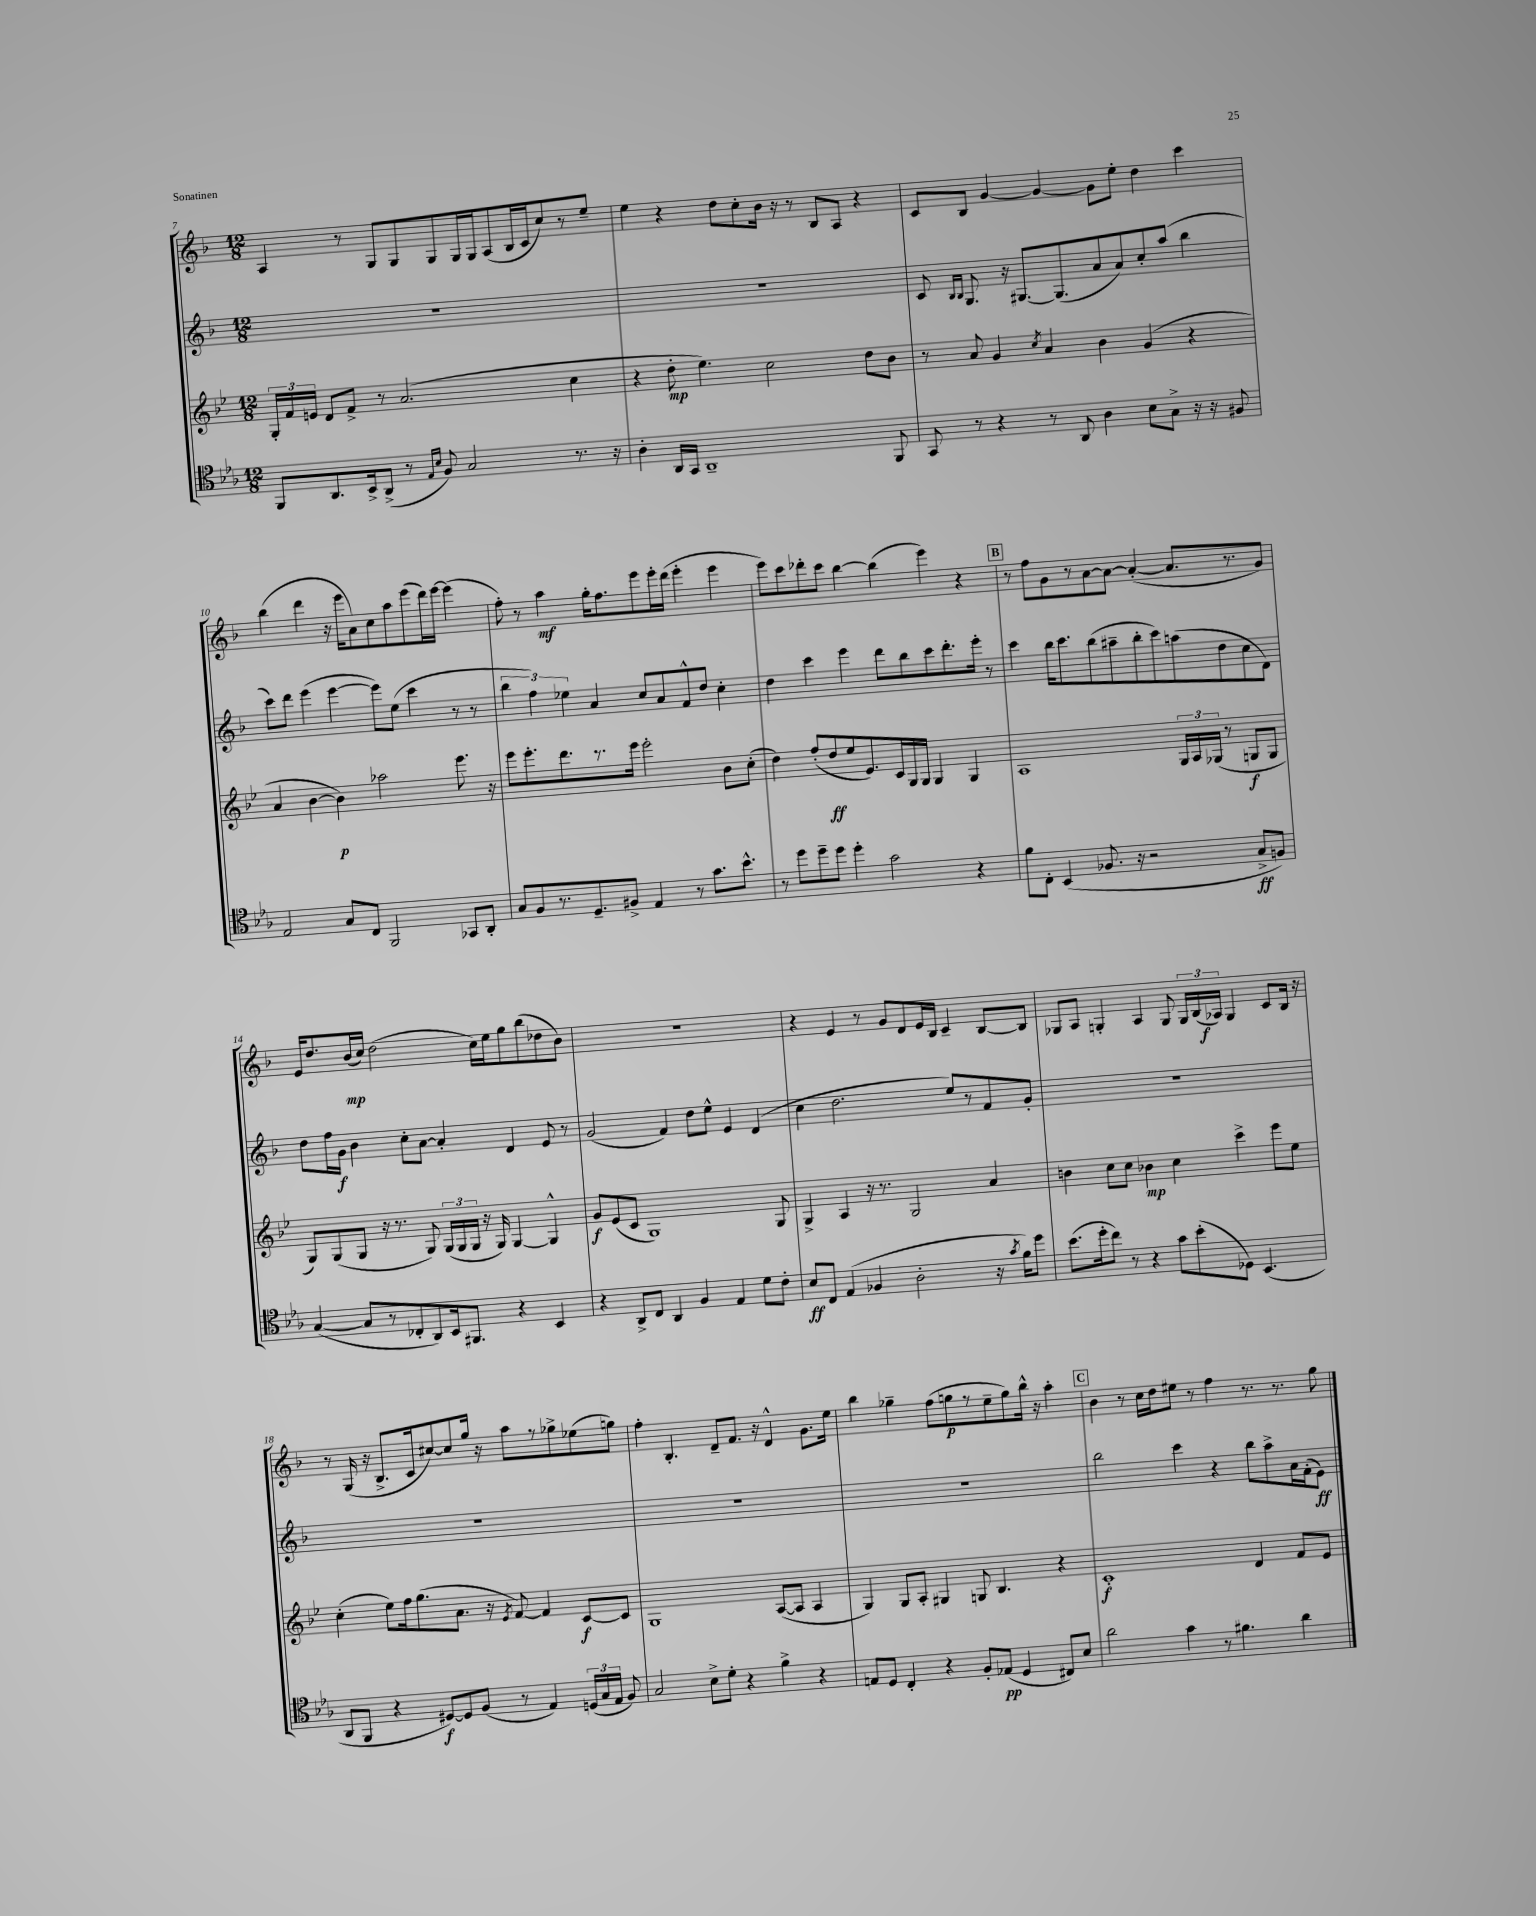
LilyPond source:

<<
\new StaffGroup <<
\new Staff = "s0" {
    \clef treble \key f \major \numericTimeSignature \time 12/8
    \autoBeamOff a4 r8 g8[ g8 g8 g16 g16 a8( bes16 c'16 c''8) r8 e''8]-- |
    e''4 r4 d''8[ c''8-. bes'16] r16 r8 bes8[ a8] r4 |
    c'8[ bes8] g'4~ g'4~ g'8[ e''8]-. d''4 c'''4 |
    bes''4( d'''4 r16 e'''16[ a'8) c''8 a''8 e'''8( d'''16) e'''16]~ e'''4( |
    f''8-.) r8 a''4\mf g''16[-. f''8. e'''8 e'''16-. d'''16]( e'''4-. e'''4 |
    e'''8[) c'''8 des'''8-. c'''8] bes''4~ bes''4( e'''4) r4 |
    \mark \markup { \box "B" } r8 f''8[ g'8 r8 a'8~ a'8]~ a'4~-.( a'8.[ r8. g'8]) |
    e'16[ d''8. bes'16\mp( c''16]) d''2( c''16[) e''16 g''8 bes''8( des''8 bes'8]) |
    r1. |
    r4 e'4 r8 g'8[ d'8 e'16 bes16] c'4-- bes8[~ bes8] |
    ges8[ a8] g4-. a4 g8 \tuplet 3/2 { g16[ bes16( aes16]\f) } g4 c'8[ bes16] r16 |
    r8 g16( r16 bes8.[-> c'16 cis''8~) cis''8 g''16] r16 a''8[ r8 ges''8-> ees''8( g''8]) |
    f''4-. bes4.-. d'8[-- f'8.] r16 d'4-^ g'8.[ e''16] |
    bes''4 ges''4-- f''8[( g''8\p r8 e''8-- g''8) bes''16]-^ r16 a''4-. |
    \mark \markup { \box "C" } bes'4 r8 c''16[ d''16 eis''8] r8 f''4 r8. r8. g''8 \bar "|." |
}
\new Staff = "s1" {
    \clef treble \key f \major \numericTimeSignature \time 12/8
    \autoBeamOff R1. |
    R1. |
    c'8 \grace { bes16[ bes16] } g8. r16 gis8.[~ gis8.( a'8 a'8) c''8-. a''8]( bes''4 |
    c'''8[) d'''8] e'''4( e'''4~ e'''8[) e''8]( c'''4 r8 r8 |
    \tuplet 3/2 { bes''4 f''4) ees''4 } a'4 c''8[ a'8 f'8-^ d''8] c''4-. |
    d''4 c'''4 e'''4 d'''8[ bes''8 c'''8 d'''8.-. e'''16]-. r8 |
    \mark \markup { \box "B" } c'''4 bes''16[ c'''8. bes''8( ais''8-- bes''8-. c'''8) a''8( d''8 c''8 d'8]) |
    d''8[ f''16 g'16]\f bes'4 c''8[-. a'8]~ a'4-. d'4 e'8 r8 |
    g'2( f'4) d''8[ e''8]-^ e'4 d'4( |
    c''4 d''2. e''8[) r8 f'8 g'8]-. |
    R1. |
    R1. |
    R1. |
    R1. |
    \mark \markup { \box "C" } bes''2 c'''4 r4 bes''8[ a''8-> a'16 f'16-.( e'8]\ff) \bar "|." |
}
\new Staff = "s2" {
    \clef treble \key bes \major \numericTimeSignature \time 12/8
    \autoBeamOff \tuplet 3/2 { g16[-. f'16 e'16] } d'8[ f'8]-> r8 a'2.( c''4 |
    r4 d''8-.\mp ees''4.) c''2 d''8[ bes'8] |
    r8 a'8 g'4 \acciaccatura { c''8 } a'4 bes'4 g'4( r4 |
    a'4 bes'4~ bes'4\p) aes''2 ees'''8. r16 |
    ees'''8[ ees'''8.-. d'''8. r8. ees'''16] ees'''2-. bes'8[ c''8]-.( |
    d''4) f''8[-.( d''8\ff ees''8 ees'8.) c'16 g16 g16] g4 g4 |
    \mark \markup { \box "B" } a1 \tuplet 3/2 { g16[ a16 ges16]( } r8 g8[\f g8] |
    g8[) g8( g8] r16 r8. g8) \tuplet 3/2 { g16[( g16 g16] } r16 g16) g4~ g4-^ |
    g'8[\f ees'8( c'8] g1) g8 |
    g4-> a4 r16 r8. g2 a'4 |
    b'4 c''8[ c''8] bes'4\mp c''4 c'''4-> ees'''8[ ees''8] |
    c''4-.( ees''8[) f''16 g''8.( a'8.] r16 \acciaccatura { ees'8 } f'8~) f'4 c'8[~\f c'8] |
    g1 a8[~( a8] a4 |
    g4) g8[ a8]-. gis4 g8 bes4. r4 |
    \mark \markup { \box "C" } c'1-.\f d'4 f'8[ ees'8] \bar "|." |
}
\new Staff = "s3" {
    \clef tenor \key ees \major \numericTimeSignature \time 12/8
    \autoBeamOff f,8[ aes,8. bes,16-> aes,8]->( r8 \grace { ees16[ bes16] } f8) g2 r8. r16 |
    aes4-. aes,16[ g,16] aes,1-- f,8 |
    g,8 r8 r4 r8 aes,8 aes4 bes8[ g8]-> r16 r16 fis8 |
    ees2 g8[ c8] f,2 ges,8[ aes,8]-. |
    g8[ f8 r8. d8.-- fis8]-> ees4 r8 g'8.[ bes'8.]-^ |
    r8 d''8[ d''8-- d''8] d''4-. g'2 r4 |
    \mark \markup { \box "B" } f'8[ c8]-. bes,4( fes8. r16 r2 g8[->\ff f8]) |
    g4~( g8[ r8 ces8-. aes,8) bes,16 fis,8.] r4 bes,4 |
    r4 aes,8[-> c8] aes,4 f4 ees4 d'8[ c'8]-. |
    bes8[\ff c8] ees4( fes4 aes2-. r16 \acciaccatura { g'8 } f'16[) d''8] |
    bes'8.[( d''16-. c''8]) r8 r4 g'8[ bes'8-.( des8]) bes,4.( |
    aes,8[ f,8] r4 dis8[~\f) dis8 f8]( r8 ees4) \tuplet 3/2 { d16[( g16 ees16] } f8) |
    g2 bes8[-> d'8]-. r4 f'4-> r4 |
    e8[ d8] c4-. r4 f8[-. ees8]\pp( d4 cis8[) bes8] |
    \mark \markup { \box "C" } aes'2 g'4 r8 fis'4. aes'4 \bar "|." |
}
>>
>>
\layout { \context { \Score currentBarNumber = #7 } }
